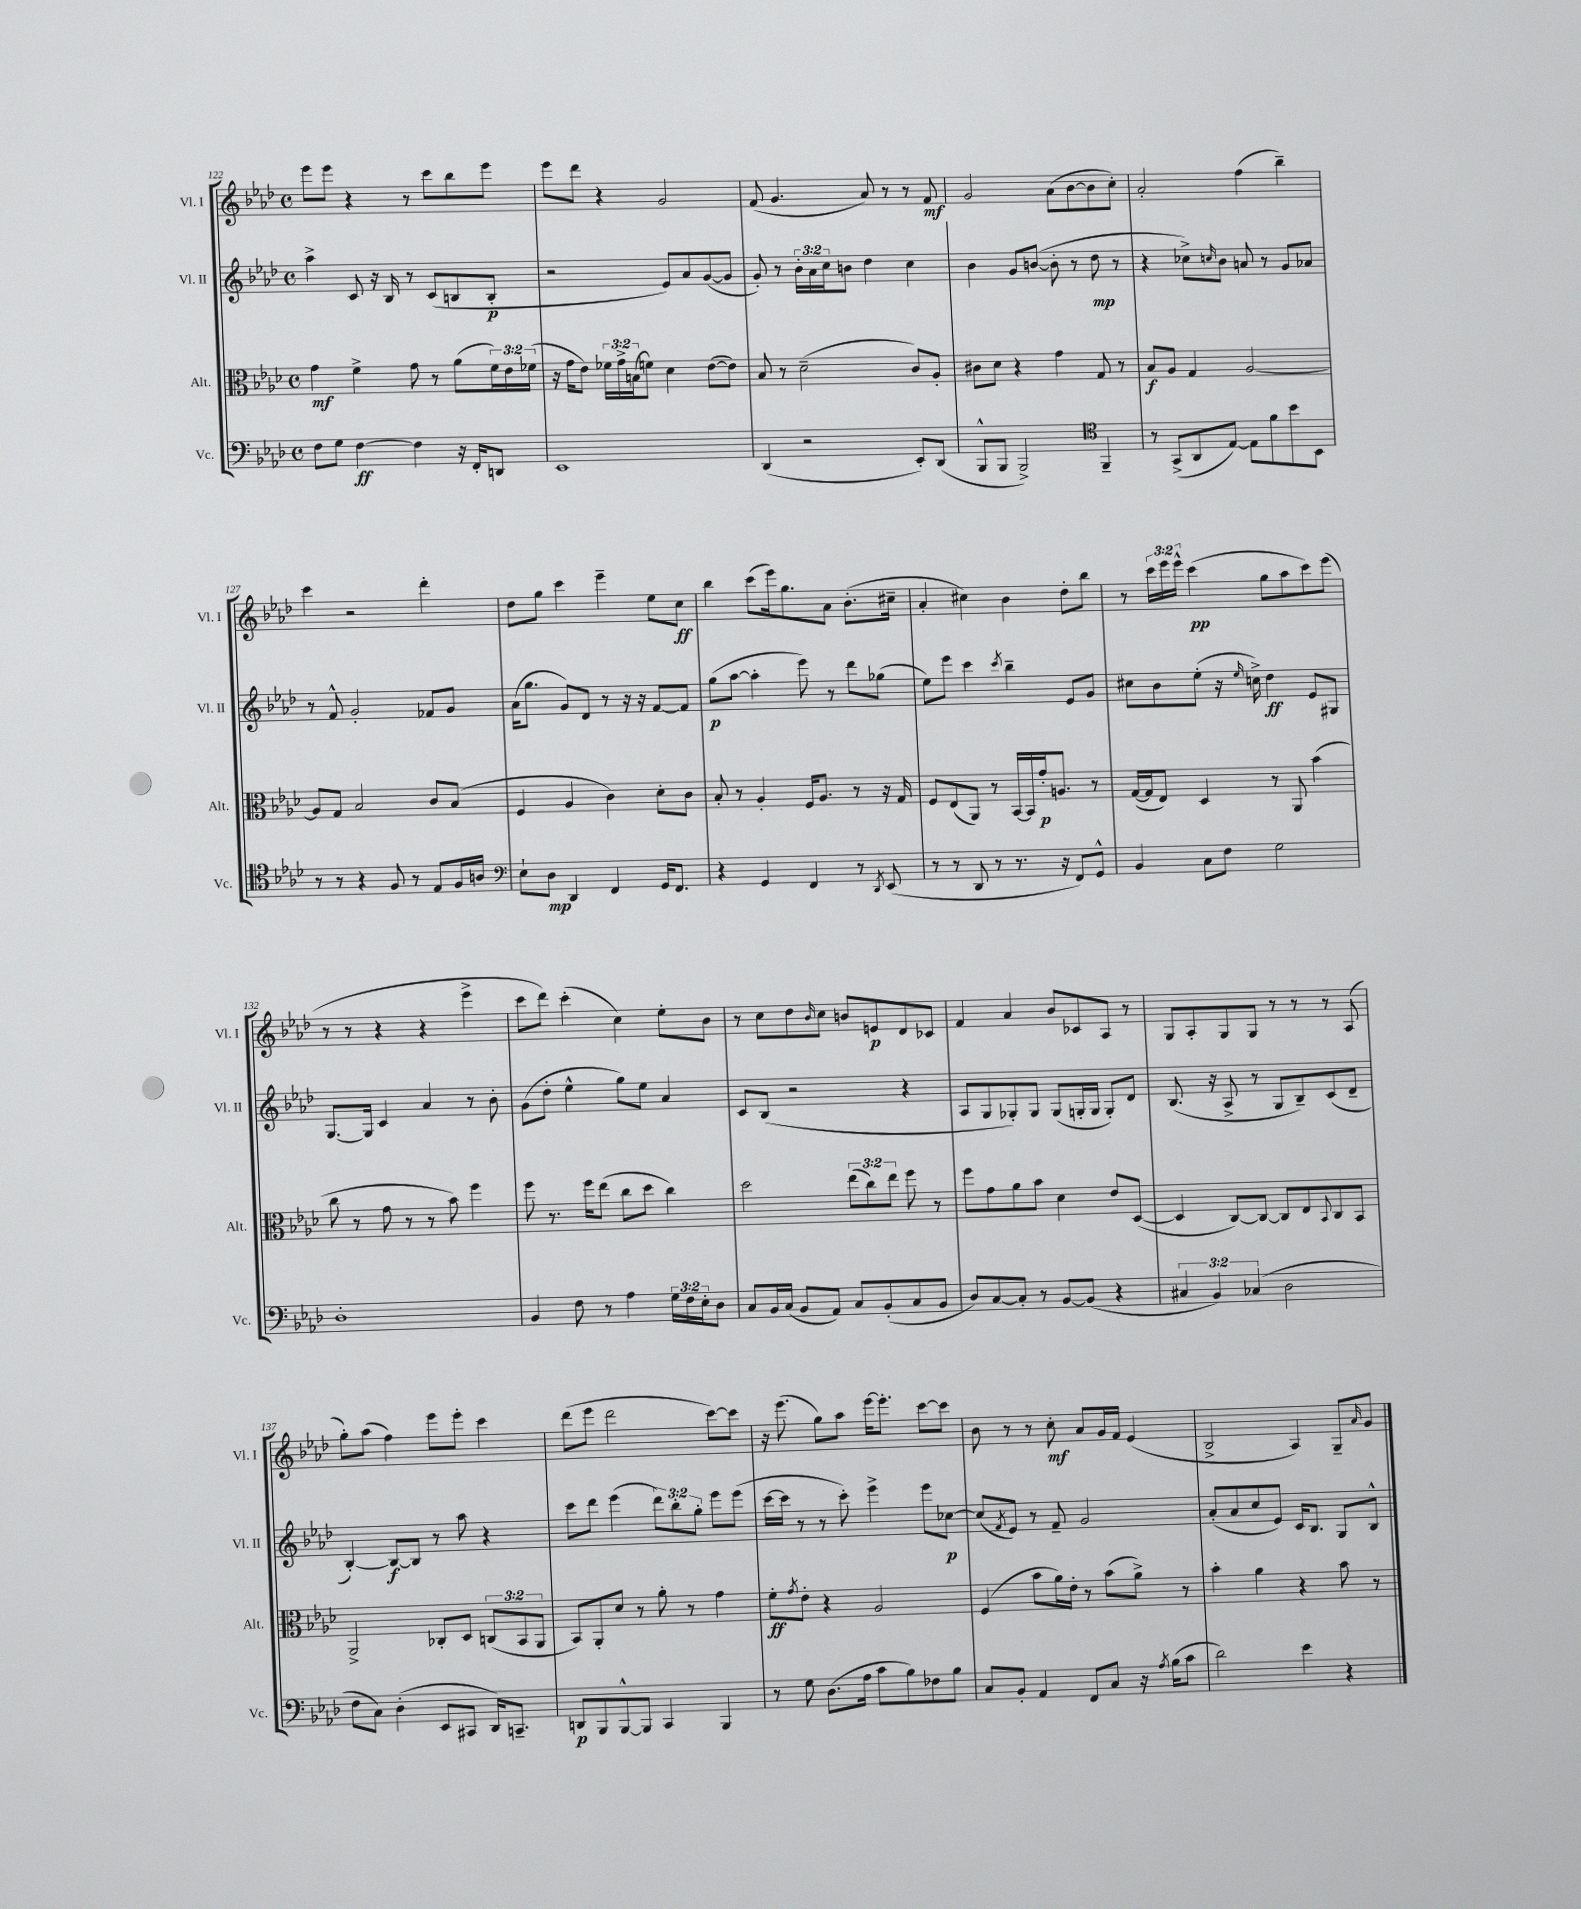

**kern	**kern	**kern	**kern
*staff4	*staff3	*staff2	*staff1
*clefF4	*clefC3	*clefG2	*clefG2
*k[b-e-a-d-]	*k[b-e-a-d-]	*k[b-e-a-d-]	*k[b-e-a-d-]
*M4/4	*M4/4	*M4/4	*M4/4
*met(c)	*met(c)	*met(c)	*met(c)
8F	4g	4aa-^	8eee-
8G	.	.	8eee-
[4F	4f^	8c	4r
.	.	16r	.
.	.	16B-	.
4F]	8g	8r	8r
.	8r	(8c	8ccc
16r	(8a-	8B	8bb-
16FF'	.	.	.
8DD	24f)	8B'	8eee-
.	24e-	.	.
.	(24f-	.	.
=	=	=	=
1EE-	16r	2r	8eee-
.	16g	.	.
.	8e-)	.	8ddd-
.	24f-	.	4r
.	24g^	.	.
.	(24B	.	.
.	8f)	.	.
.	4d-	8e-)	2g
.	.	8a-	.
.	([8e-	([8g	.
.	8e-])	8g]	.
=	=	=	=
(4DD-	8B-	8g')	(8f
.	8r	8r	4.g
2r	(2d-~	24b-'	.
.	.	24a-	.
.	.	24cc	.
.	.	8b	.
.	.	4dd-	8a-)
.	.	.	8r
8EE-')	8c)	4cc	8r
(8DD-	8A-'	.	8f
=	=	=	=
8BBB-^^	8c#	4b-	2g
8BBB-	8d-	.	.
2BBB-^)	4r	8g	.
.	.	([8b	.
.	4g	8b']	(8a-
.	.	8r	[8b-
*clefC4	*	*	*
4FF~	8G	8dd-	8b-]
.	8r	8r	8cc')
=	=	=	=
8r	8B-	4r	2a-'
(8GG^	8A-	.	.
8AA-	4G	8cc-^)	.
.	.	16qqcc	.
[8E-)	.	8b-	.
8E-]	[2A-	8a	(4ff
8f	.	8r	.
8b-	.	8g	4bb-~)
8BB-	.	8a-	.
=	=	=	=
8r	8A-]	8r	4ccc
8r	8G	8f^^	.
4r	2B-	2g'	2r
8F	.	.	.
8r	.	.	.
8E-	8c	8f-	4ddd-'
16F	(8B-	8g	.
16A	.	.	.
=	=	=	=
*clefF4	*	*	*
8E-`	4F	(16a-	8dd-
.	.	8.gg	.
8D-	.	.	8gg
4DD-	4A-	8g)	4ccc
.	.	8d-	.
4FF	4c)	8r	4eee-~
.	.	16r	.
.	.	16r	.
16GG	8d-'	[8f	8ee-
8.FF	.	.	.
.	8c	8f]	8cc
=	=	=	=
4r	8B-'	(8gg	4bb-
.	8r	[8aa-	.
4GG	4A-'	4aa-']	(8ccc
.	.	.	16eee-)
.	.	.	8.gg
4FF	16F	8eee-)	.
.	8.A-	.	.
.	.	8r	8a-
8r	8r	8ddd-	(8.b-'
8qDD-	.	.	.
(8EE-	16r	(8gg-	.
.	16G	.	16cc#~
=	=	=	=
8r	8F	8ee-)	4a-'
8r	(8E-	8eee-	.
8DD-	8AA-)	4ccc	4cc#)
8r	8r	.	.
.	.	8qccc	.
8.r	[16BB-	4bb-~	4b-
.	16BB-]	.	.
.	16g'	.	.
16r	8.A	.	.
8FF)	.	8e-	8dd-'
8GG^^	8r	8g	8bb-
=	=	=	=
4BB-	([16G	8cc#	8r
.	16G]	.	.
.	8E-)	8b-	24ccc
.	.	.	24eee-
.	.	.	24eee-^^
8C	4D-	(8ee-'	(4ccc
8F	.	16r	.
.	.	16qqee-	.
.	.	16cc^)	.
2G	8r	4dd-	8gg
.	8AA-	.	8aa-
.	(4b-	8e-	8ccc)
.	.	8G#	(8eee-
=	=	=	=
1D-'	8cc	[8.G	8r
.	8r	.	8r
.	.	16G]	.
.	8g	4c	4r
.	8r	.	.
.	8r	4a-	4r
.	8b-)	.	.
.	4ff	8r	4eee-^
.	.	8b-'	.
=	=	=	=
4BB-	8ff	(8g	8ccc
.	8.r	8dd-'	8ddd-)
8F	.	4ee-^^	(4ccc'
.	16ff	.	.
8r	(8ee-	.	.
4A-	8cc	8gg)	4cc)
.	8dd-	8ee-	.
24G	4cc)	4a-	8ee-'
24F	.	.	.
24E-'	.	.	.
8D-	.	.	8b-
=	=	=	=
8C	2dd-	8c	8r
16BB-	.	(8B-	8cc
(16C	.	.	.
8BB-	.	2r	8dd-
.	.	.	16qqb-
8AA-)	.	.	8cc
8C	(12ee-	.	8b
.	12cc)	.	.
(8BB-'	.	.	8e
.	12ee-	.	.
8C	8ff	4r	8d-
8BB-	8r	.	8c-
=	=	=	=
8D-)	8ff	8A-	4f
[8C	8g	8G	.
8C']	8a-	8G-')	4a-
8r	8b-	8G-	.
[8BB-	4d-	(8G-	8b-
(8BB-]	.	16G'	8c-
.	.	16G	.
4r	8e-	8G')	8A-
.	([8D-	8d-	8r
=	=	=	=
6C#	4D-]	(8.B-	8G
.	.	.	8A-'
6BB-)	.	.	.
.	.	16r	.
.	[8C)	8A-^	8G
(6C-	.	.	.
.	8C_	8r	8G
2D-	8C]	8G	8r
.	8E-	8B-~)	8r
.	8qqBB-	.	.
.	8C	(8c	8r
.	8BB-	8d-~	(8A-
=	=	=	=
8F	2AA-^	[4B-')	8gg')
8C)	.	.	(8aa-
(4D-'	.	8B-_	4ff)
.	.	8B-]	.
8EE-	8C-'	8r	8eee-
8CC#	8D-	8aa-	8eee-'
16DD-)	(12C	4r	4ccc
8.CC~	.	.	.
.	12BB-	.	.
.	12AA-	.	.
=	=	=	=
8DD	8BB-)	8ccc	(8ddd-
8BBB-	8AA-'	8ddd-	8eee-
[8BBB-^^	8d-	(4eee-	2ddd-
8BBB-]	8r	.	.
4CC	8a-'	12ddd-)	.
.	.	12bb-'	.
.	8r	.	.
.	.	12gg'	.
4BBB-	4g	8eee-	[8ccc)
.	.	(8eee-	8ccc]
=	=	=	=
8r	8f'	[16ccc	16r
.	.	16ccc]	(8.eee-
.	8qg	.	.
8G	8e-'	8r	.
(8.D-	4r	8r	8gg)
.	.	8ccc')	8aa-
16A-	.	.	.
8c	2A-	4eee-^	[16eee-
.	.	.	8.eee-']
8B-)	.	.	.
8F-	.	8eee-	[8ccc
8B-	.	[8cc-	8ccc]
=	=	=	=
8C	(4F	(8cc-]	8b-
.	.	8qf	.
8BB-'	.	8e-)	8r
4AA-	8b-	8r	8r
.	16a-)	8f~	8cc'
.	16e-'	.	.
8FF	8r	2g	8a-
8C	(8b-	.	16g
.	.	.	16f
16r	8a-^)	.	(4e-
8qA-	.	.	.
(16B-	.	.	.
8c	8r	.	.
=	=	=	=
2d-)	4b-'	(8a-'	2B-^
.	.	8a-	.
.	4a-	8cc	.
.	.	8e-)	.
4e-	4r	16c	4A-)
.	.	8.B-	.
4r	8b-	8G	8G~
.	.	.	16qqa-
.	8r	8B-^^	8g
==	==	==	==
*-	*-	*-	*-
